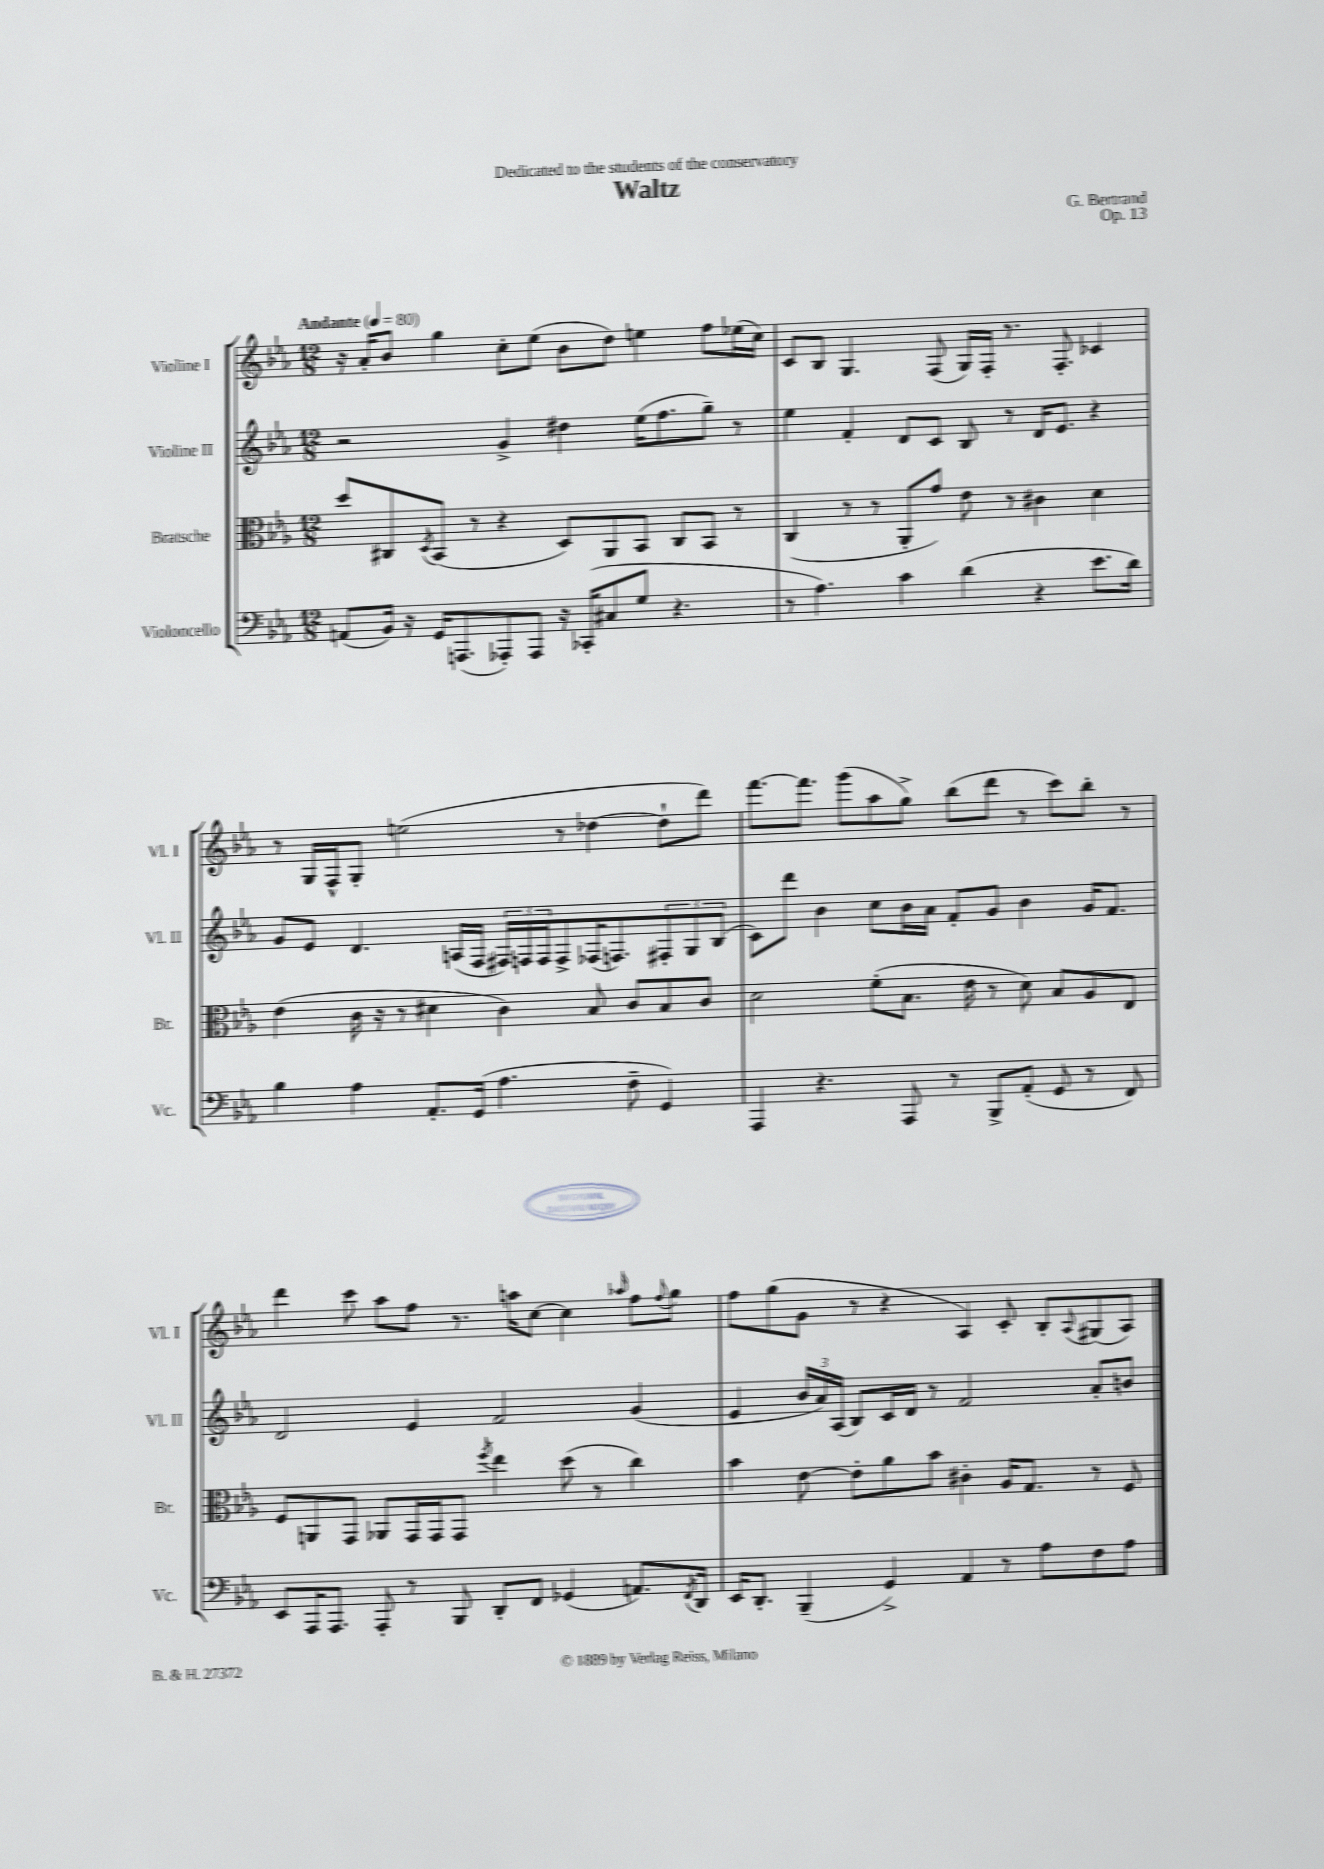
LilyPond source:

\header { title = "Waltz" composer = "G. Bertrand" dedication = "Dedicated to the students of the conservatory" opus = "Op. 13" }
<<
\new StaffGroup <<
\new Staff = "s0" \with { instrumentName = "Violine I" shortInstrumentName = "Vl. I" } {
    \clef treble \key ees \major \numericTimeSignature \time 12/8 \tempo "Andante" 4 = 80
    r16 aes'16-. bes'8 g''4 c''8-. ees''8( bes'8 d''8) e''4 f''8 ees''16( c''16) |
    c'8 bes8 g4. f8( g16) f16-. r8. f8.-. ces'4 |
    r8 g16 f16-^ g8-. e''2( r8 des''4~ des''8-! d'''8) |
    f'''8.~ f'''8. g'''8( aes''8 g''8->) bes''8( d'''8 r8 c'''8) bes''8-. r8 |
    d'''4 c'''8 aes''8 f''8 r8. a''16 c''8~ c''4 \grace { aes''16 } f''8 \appoggiatura { f''8 } g''8 |
    f''8 g''8( g'8 r8 r4 aes4) c'8-. bes8-. \appoggiatura { aes8 } gis8( aes8) \bar "|." |
}
\new Staff = "s1" \with { instrumentName = "Violine II" shortInstrumentName = "Vl. II" } {
    \clef treble \key ees \major \numericTimeSignature \time 12/8
    r2 g'4-> dis''4 ees''16( f''8. g''8--) r8 |
    ees''4 f'4-. d'8 c'8 bes8 r8 d'16 ees'8. r4 |
    g'8 ees'8 d'4. a16( f16 \tuplet 3/2 { fis16) f16 f16 } f8-> fes16( f8.) \tuplet 3/2 { fis8-. g8 bes8( } |
    c'8) d'''8 bes'4 c''8 bes'16 aes'16 f'8-. g'8 bes'4 g'16 f'8. |
    d'2 ees'4 f'2 g'4( |
    ees'4 \tuplet 3/2 { bes'16 aes'16) aes16( } bes8) c'16 d'16 r8 f'2 aes'8-. b'8 \bar "|." |
}
\new Staff = "s2" \with { instrumentName = "Bratsche" shortInstrumentName = "Br." } {
    \clef alto \key ees \major \numericTimeSignature \time 12/8
    d''8 cis8 \acciaccatura { d8 } bes,8( r8 r4 d8) aes,8 bes,8 cis8 bes,8 r8 |
    c4( r8 r8 aes,8-. g'8) ees'8 r8 cis'4 d'4 |
    ees'4( c'16 r16 r8 dis'4 c'4) bes8 c'8 bes8 c'8 |
    d'2 f'8-.( bes8. ees'16 r8 d'8) bes8 aes8 ees8 |
    f8 a,8 g,8 aes,8 g,16 g,16 g,8 \acciaccatura { f''8 } ees''4 d''8( r8 c''4) |
    bes'4 ees'8~ ees'8-. aes'8 bes'8 cis'4-. aes16 g8. r8 f8 \bar "|." |
}
\new Staff = "s3" \with { instrumentName = "Violoncello" shortInstrumentName = "Vc." } {
    \clef bass \key ees \major \numericTimeSignature \time 12/8
    a,8( bes,16) r16 g,16 a,,8.( aes,,8-.) aes,,8 r16 ces,16-.( cis8 g8 r4. |
    r8 aes4.) c'4 d'4( r4 ees'8. d'16) |
    bes4 aes4 aes,8.-. g,16( aes4. f8-- g,4) |
    aes,,4 r4. aes,,8 r8 bes,,8-> aes,8-.( g,8 r8 f,8) |
    ees,8 aes,,16 aes,,8. aes,,8-. r8 bes,,8 d,8-. f,8 ges,4( a,8.) \acciaccatura { f,8 } d,16 |
    ees,16 d,8.-. bes,,4--( g,4->) aes,4 r8 aes8 f8 aes8 \bar "|." |
}
>>
>>
\layout { \context { \Score \remove "Bar_number_engraver" } }
